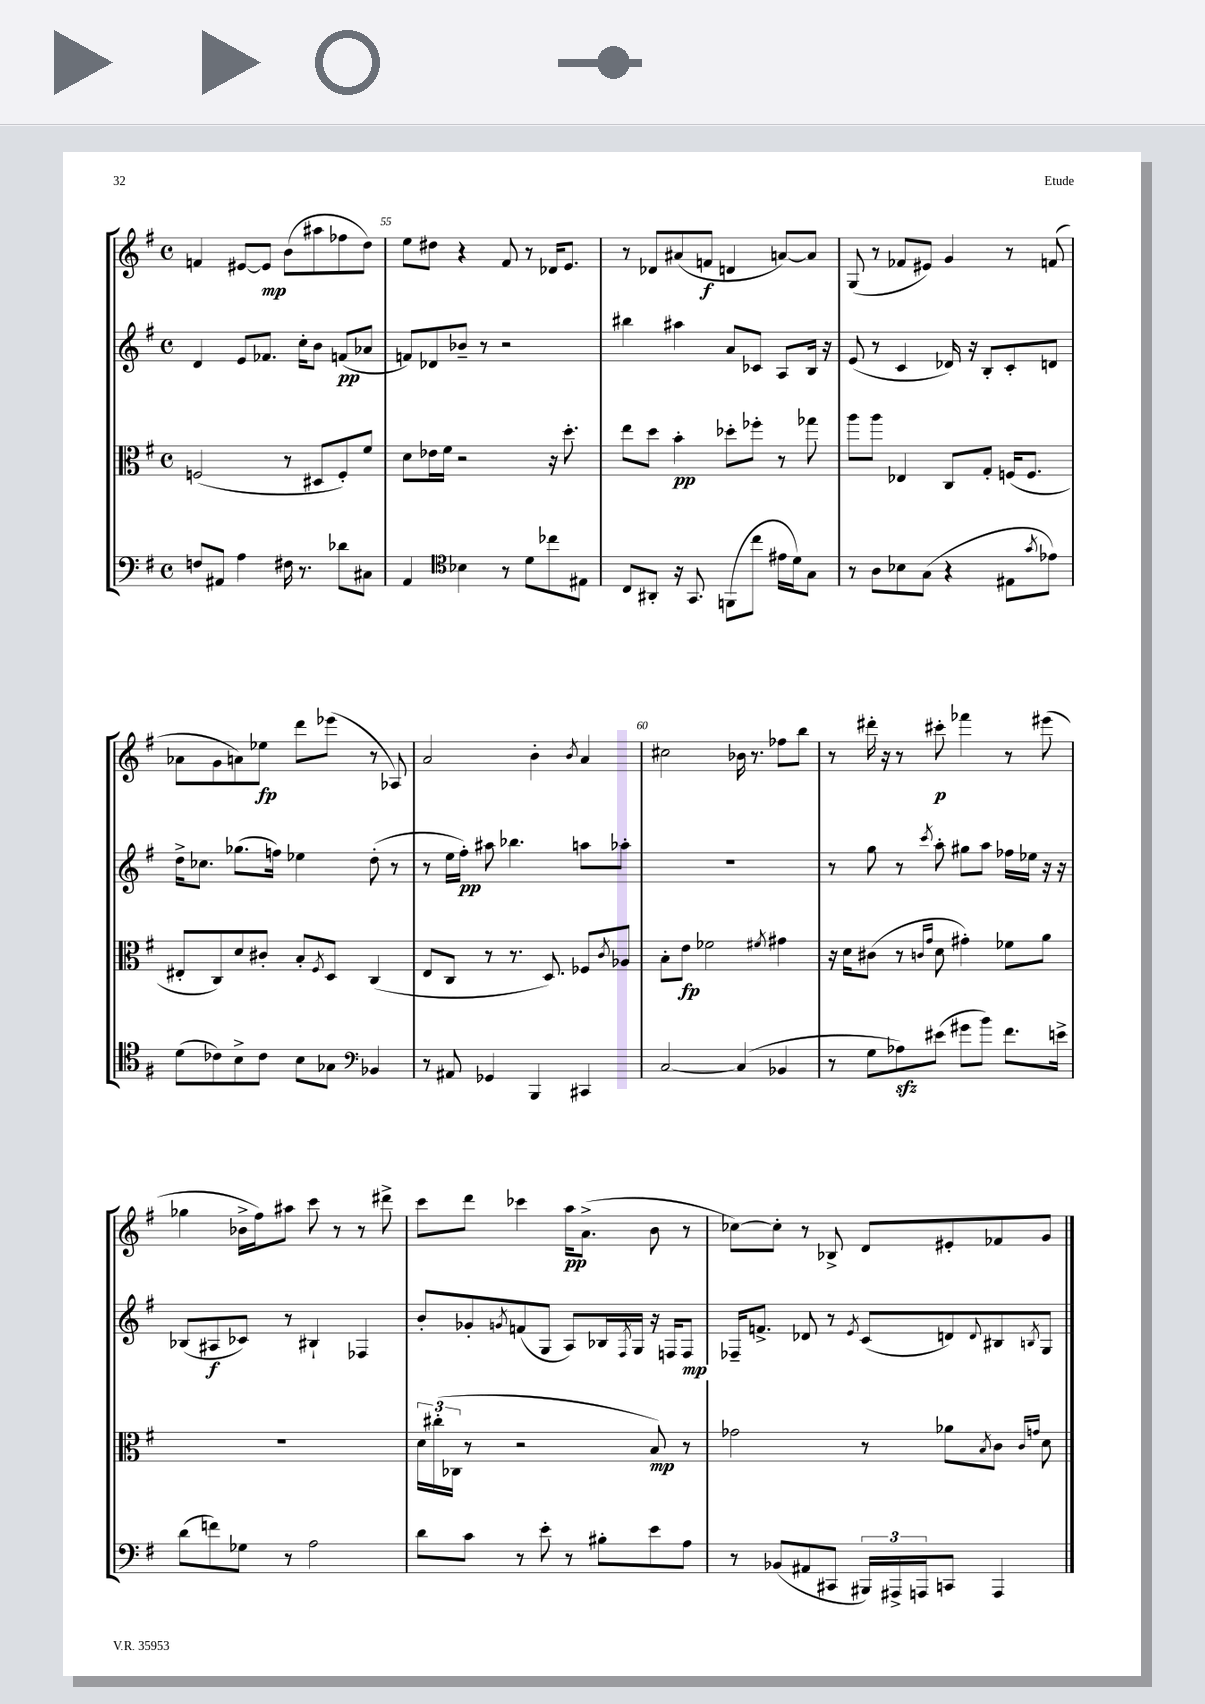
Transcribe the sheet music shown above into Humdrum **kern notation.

**kern	**kern	**dynam	**kern	**dynam	**kern	**dynam
*part4	*part3	*part3	*part2	*part2	*part1	*part1
*staff4	*staff3	*staff3	*staff2	*staff2	*staff1	*staff1
*clefF4	*clefC3	*	*clefG2	*	*clefG2	*
*k[f#]	*k[f#]	*	*k[f#]	*	*k[f#]	*
*M4/4	*M4/4	*	*M4/4	*	*M4/4	*
*met(c)	*met(c)	*	*met(c)	*	*met(c)	*
=54	=54	=54	=54	=54	=54	=54
8Fn/L	(2Fn/	.	4d/	.	4fn/	.
8AA#X/J	.	.	.	.	.	.
4A\	.	.	8e/L	.	[8e#X/L	.
.	.	.	8.f-X/J	.	8e#/J]	mp
16F#X\	8r	.	.	.	(8b\L	.
8.r	.	.	16cc'\KL	.	.	.
.	8D#X/L	.	8b\J	.	8aa#X\	.
8d-X\L	8F'/)	.	(8fn/L	pp	8ff-X\	.
8C#X\J	8f#/J	.	8a-X/J	.	8dd\J)	.
=55	=55	=55	=55	=55	=55	=55
4AA/	8d\L	.	8fn/L)	.	8ee\L	.
.	16e-X\L	.	8d-X/	.	8dd#X\J	.
.	16f#\JJ	.	.	.	.	.
*clefC4	*	*	*	*	*	*
4B-X\	2r	.	8b-X~/J	.	4r	.
.	.	.	8r	.	.	.
8r	.	.	2r	.	8f#/	.
8d\L	.	.	.	.	8r	.
8cc-X\	16r	.	.	.	16d-X/KL	.
.	8.dd'\	.	.	.	8.e/J	.
8E#X\J	.	.	.	.	.	.
=56	=56	=56	=56	=56	=56	=56
8C/L	8ee\L	.	4bb#X\	.	8r	.
8AA#X'/J	8dd\J	.	.	.	8d-X/L	.
16r	4b'\	pp	4aa#X\	.	(8a#X/	.
8.GG/	.	.	.	.	.	.
.	.	.	.	.	8fn/J	f
(8FFn\L	8dd-X'\L	.	8a/L	.	4dn/	.
8cc\J	8ff-X'\J	.	8c-X/J	.	.	.
16e#X\LL	8r	.	8A/L	.	[8an/L)	.
16d\J)	.	.	.	.	.	.
8G\J	8gg-X\	.	16B/Jk	.	8a/J]	.
.	.	.	16r	.	.	.
=57	=57	=57	=57	=57	=57	=57
8r	8aa\L	.	(8e/	.	(8G/	.
8A\L	8aa\J	.	8r	.	8r	.
8B-X\	4E-X/	.	4c/	.	8f-X/L	.
(8G\J	.	.	.	.	8e#X/J)	.
4r	8C/L	.	16d-X/)	.	4g/	.
.	.	.	16r	.	.	.
.	8G'/J	.	8B'/L	.	.	.
8E#X\L	(16Fn/KL	.	8c'/	.	8r	.
.	8.F/J	.	.	.	.	.
8qg/	.	.	.	.	.	.
8e-X\J)	.	.	8dn/J	.	(8fn/	.
!!LO:LB:g=z
=58	=58	=58	=58	=58	=58	=58
(8d\L	8E#X'/L	.	16dd^\KL	.	8a-X\L	.
.	.	.	8.cc-X\J	.	.	.
8c-X\)	8C/)	.	.	.	8g\	.
8B^\	8d/	.	(8.gg-X\L	.	8an\)	.
8c-\J	8c#X'/J	.	.	.	8ee-X\J	fp
.	.	.	16ffn\Jk)	.	.	.
8B\L	8B'/L	.	4ee-X\	.	8ddd\L	.
.	8qF#/	.	.	.	.	.
8G-X\J	8D/J	.	.	.	(8eee-X\J	.
*clefF4	*	*	*	*	*	*
4BB-X/	(4C/	.	(8dd'\	.	8r	.
.	.	.	8r	.	8A-X/)	.
=59	=59	=59	=59	=59	=59	=59
8r	8E/L	.	8r	.	2a/	.
8AA#X/	8C/J	.	16ee\LL	.	.	.
.	.	.	16ff#'\JJ)	pp	.	.
4GG-X/	8r	.	8aa#X\	.	.	.
.	8.r	.	4.bb-X\	.	.	.
4BBB/	.	.	.	.	4b'\	.
.	8.D/)	.	.	.	.	.
.	.	.	.	.	8qb/	.
4CC#X/	8F-X/L	.	8aan\L	.	4a/	.
.	8qc/	.	.	.	.	.
.	8A-X/J	.	8aa-X'\J	.	.	.
=60	=60	=60	=60	=60	=60	=60
[2C/	8B'\L	.	1r	.	2cc#X\	.
.	8e\J	fp	.	.	.	.
.	2f-X\	.	.	.	.	.
(4C/]	.	.	.	.	16b-X\	.
.	.	.	.	.	8.r	.
.	8qf#X/	.	.	.	.	.
4BB-X/	4g#X\	.	.	.	8ff-X\L	.
.	.	.	.	.	8bb\J	.
=61	=61	=61	=61	=61	=61	=61
8r	16r	.	8r	.	8r	.
.	16d\KL	.	.	.	.	.
8G\L	(8c#X\J	.	8gg\	.	16ddd#X'\	.
.	.	.	.	.	16r	.
8A-Xzz\)	8r	.	8r	.	8r	.
.	16qqcn/LL	.	.	.	.	.
.	16qqg/JJ	.	8qccc/	.	.	.
(8e#X\J	8d\	.	8aa'\	.	8ccc#X'\	p
8g#X\L	4g#X'\)	.	8gg#X\L	.	4fff-X\	.
8b\J)	.	.	8aa\J	.	.	.
8.f#\L	8f-X\L	.	16ff-X\LL	.	8r	.
.	.	.	16ee-X\JJ	.	.	.
.	8a\J	.	16r	.	(8eee#X\	.
16en^\Jk	.	.	16r	.	.	.
!!LO:LB:g=z
=62	=62	=62	=62	=62	=62	=62
(8d\L	1r	.	(8B-X/L	.	4gg-X\	.
8fn\)	.	.	8A#X/	f	.	.
8G-X\J	.	.	8c-X/J)	.	16b-X^\LL	.
.	.	.	.	.	16ff#\J)	.
8r	.	.	8r	.	8aa#X\J	.
2A\	.	.	4B#X`/	.	8ccc\	.
.	.	.	.	.	8r	.
.	.	.	4F-X/	.	8r	.
.	.	.	.	.	8ddd#X^\	.
=63	=63	=63	=63	=63	=63	=63
8d\L	24d\LL	.	8b'/L	.	8ccc\L	.
.	(24cc#X'\	.	.	.	.	.
.	24C-X\JJ	.	.	.	.	.
8c\J	8r	.	8g-X'/	.	8ddd\J	.
.	.	.	8qgn/	.	.	.
8r	2r	.	(8fn/	.	4ccc-X\	.
8e'\	.	.	8G/J	.	.	.
8r	.	.	8A/L)	.	16aa\KL	pp
.	.	.	.	.	(8.a^\J	.
8B#X'\L	.	.	16B-X/L	.	.	.
.	.	.	8qF#/	.	.	.
.	.	.	16G/JJ	.	.	.
8e\	8B/)	mp	16r	.	8b\	.
.	.	.	16Fn/KL	.	.	.
8A\J	8r	.	8F/J	mp	8r	.
=64	=64	=64	=64	=64	=64	=64
8r	2g-X\	.	16F-X~/KL	.	[8cc-X\L)	.
.	.	.	8.fn^/J	.	.	.
(8BB-X/L	.	.	.	.	8cc-'\J]	.
8AA#X/	.	.	8d-X/	.	8r	.
8CC#X/J	.	.	8r	.	8B-X^/	.
.	.	.	8qe/	.	.	.
24BBB#X/LL)	8r	.	(8c/L	.	8d/L	.
24AAA#X^/	.	.	.	.	.	.
24AAAn/J	.	.	.	.	.	.
8CCn/J	8a-X\L	.	8dn/)	.	8e#X'/	.
.	8qB/	.	8qqd/	.	.	.
4AAA/	8c\J	.	8B#X/	.	8f-X/	.
.	16qqc/LL	.	.	.	.	.
.	16qqgn/JJ	.	8qBn/	.	.	.
.	8d\	.	8G/J	.	8g/J	.
==	==	==	==	==	==	==
*-	*-	*-	*-	*-	*-	*-
